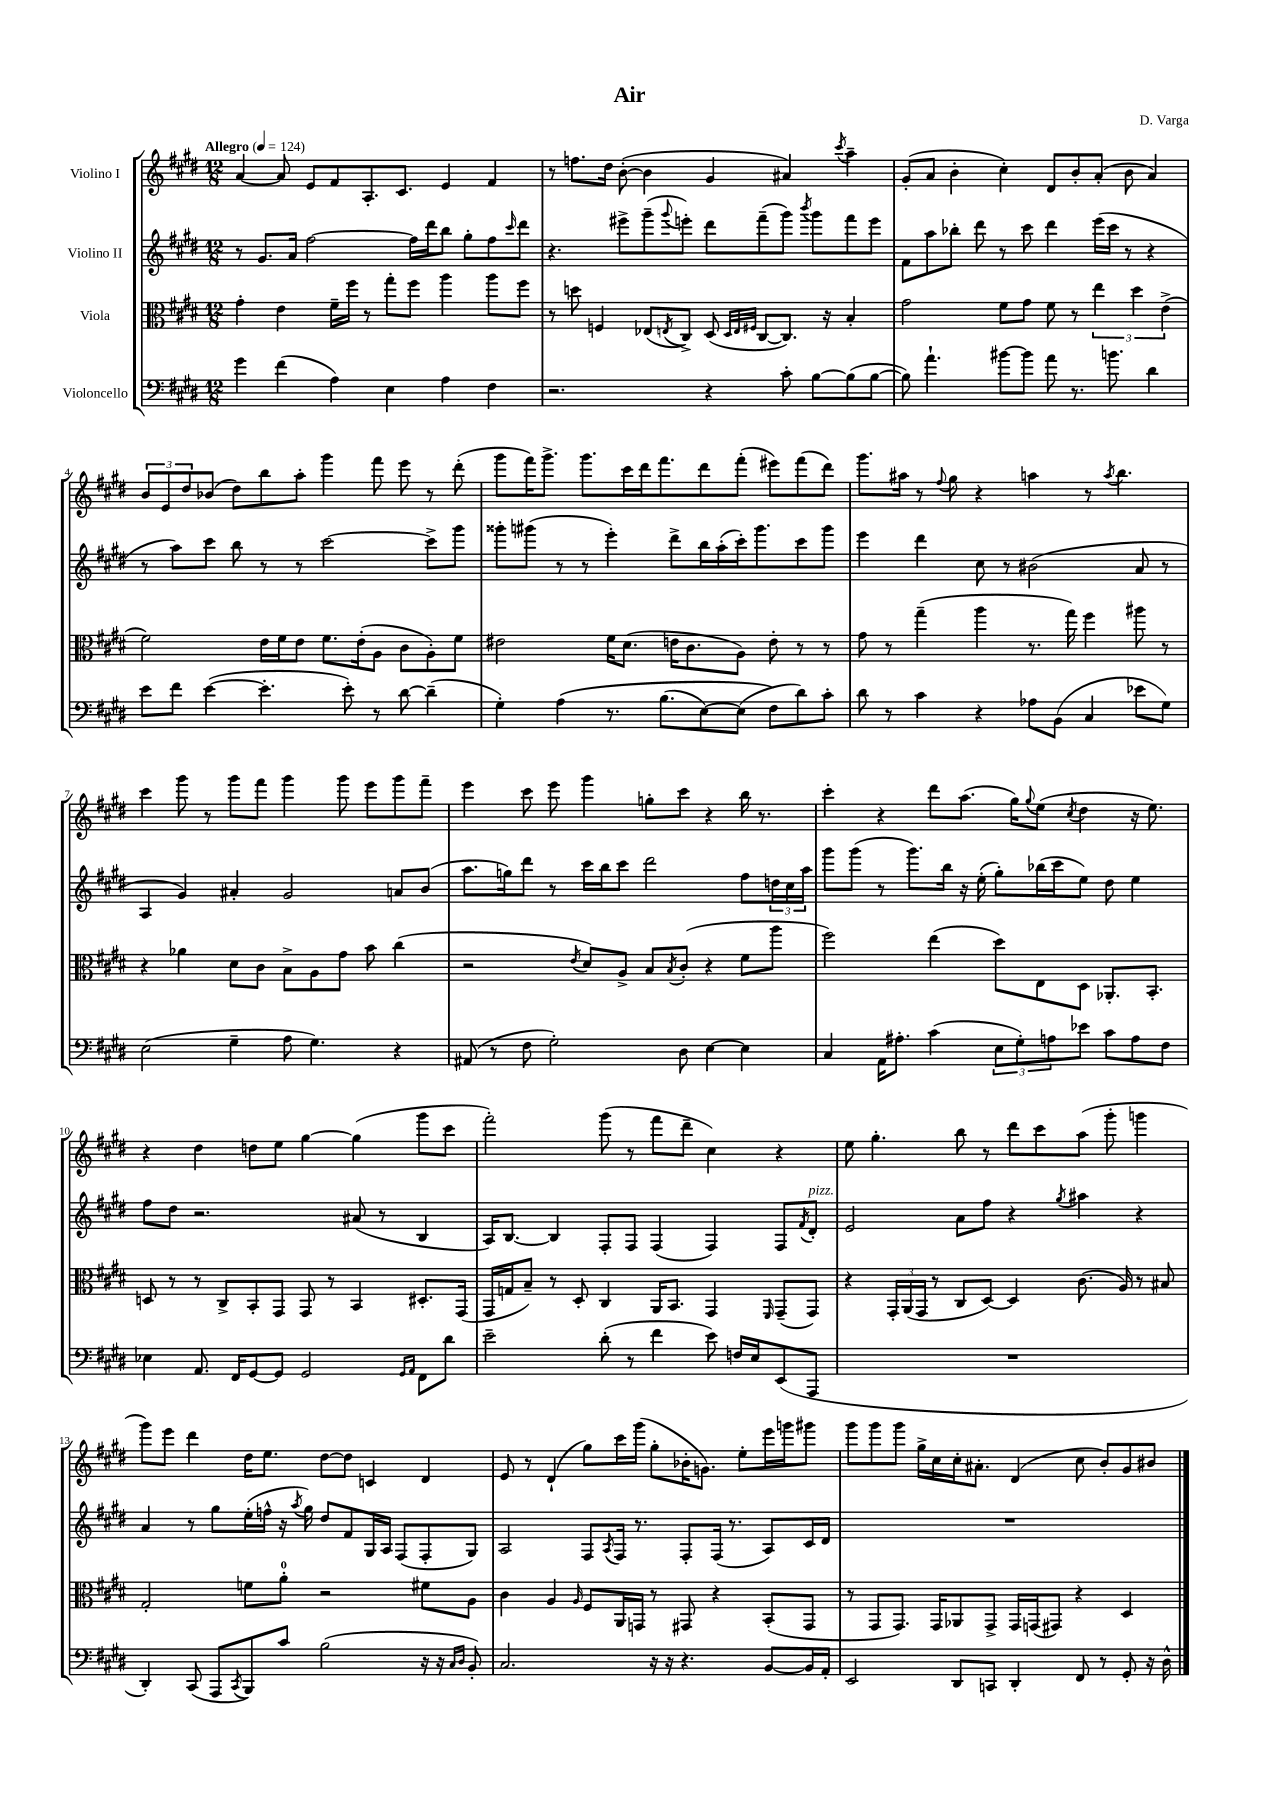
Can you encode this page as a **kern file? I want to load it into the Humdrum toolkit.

**kern	**kern	**kern	**kern
*part4	*part3	*part2	*part1
*staff4	*staff3	*staff2	*staff1
*I"Violoncello	*I"Viola	*I"Violino II	*I"Violino I
*clefF4	*clefC3	*clefG2	*clefG2
*k[f#c#g#d#]	*k[f#c#g#d#]	*k[f#c#g#d#]	*k[f#c#g#d#]
*M12/8	*M12/8	*M12/8	*M12/8
*MM124	*MM124	*MM124	*MM124
=1	=1	=1	=1
!	!	!	!LO:TX:a:B:t=Allegro
4g#\	4g#'\	8r	[4a/
.	.	8.g#/L	.
(4f#\	4e\	.	8a/]
.	.	16a/Jk	.
.	.	[2ff#\	8e/L
4A\)	16f#~\LL	.	8f#/
.	16ff#\JJ	.	.
.	8r	.	8.A'/
4E\	8gg#'\L	.	.
.	.	.	8.c#/J
.	8ff#\J	16ff#\LL]	.
.	.	16ddd#\J	.
4A\	4aa\	8bb\J	4e/
.	.	8gg#'\L	.
4F#\	8aa\L	8ff#\	4f#/
.	.	16qqccc#/	.
.	8ff#\J	8ddd#\J	.
=2	=2	=2	=2
2.r	8r	4.r	8r
.	8ddn\	.	8.ffn\L
.	4Fn/	.	.
.	.	.	16dd#\Jk
.	.	8eee#X^\L	([8b'\
.	(8E-X/L	(8ggg#~\	4b\]
.	8qEn/	8qqggg#/	.
.	8C#^/J)	8eeen'\J)	.
4r	(8D#/	8ddd#\L	4g#/
.	32qqD#/LLL	.	.
.	32qqE/	.	.
.	32qqF#X/JJJ	.	.
.	[8C#/L	(8fff#~\	.
8c#'\	8.C#/J])	8ggg#\J)	4a#X/)
.	.	8qbbb/	.
[8B\L	.	8ggg#\L	.
.	16r	.	.
.	.	.	8qccc#/
(8B\]	4B'/	8fff#\	4aa~\
[8B\J	.	8eee\J	.
=3	=3	=3	=3
8B\])	2g#\	8f#\L	(8g#'/L
4.a`\	.	8aa\	8a/J
.	.	8bb-X'\J	4b'\
.	.	8ddd#\	.
[8b#X\L	8f#\L	8r	4cc#'\)
8b#\J]	8g#\J	8ccc#\	.
8a\	8f#\	4ddd#\	8d#/L
8.r	8r	.	8b'/
.	6ee\	(16eee\LL	(8a'/J
8.bn\	.	16ccc#\JJ	.
.	.	8r	8b\
.	6dd#\	.	.
4d#\	.	4r	4a/)
.	(6e^\	.	.
!!LO:LB:g=z
=4	=4	=4	=4
8e\L	2f#\)	8r	12b/L
.	.	.	12e/
8f#\J	.	8aa\L)	.
.	.	.	12dd#/
([4e\	.	8ccc#\J	(8b-X/J
.	.	8bb\	8dd#\L)
4.e'\]	16e\LL	8r	8bb\
.	16f#\J	.	.
.	8e\J	8r	8aa'\J
.	8.f#\L	[2ccc#\	4ggg#\
8e'\)	.	.	.
.	(16e'\k	.	.
8r	8A\J	.	8fff#\
[8d#\	8c#\L	.	8eee\
(4d#~\]	8A'\)	8ccc#^\L]	8r
.	8f#\J	8ggg#\J	(8ddd#'\
=5	=5	=5	=5
4G#'\)	2e#X\	8ggg##X'\L	8ggg#\L
.	.	(8ggg#X\J	16fff#\K)
.	.	.	8.ggg#^\J
(4A\	.	8r	.
.	.	8r	8.ggg#\L
8.r	16f#\KL	4eee'\)	.
.	(8.d#\J	.	16ccc#\L
.	.	.	16ddd#\J
(8.B\L	.	.	8.fff#\
.	16en\KL	8ddd#^\L	.
.	8.c#\	.	.
[8E\)	.	16bb\L	8ddd#\
.	.	(16aa'\	.
(8E\J]	8A\J)	16ccc#'\J)	(8fff#'\J
.	.	8.ggg#\	.
8F#\L)	8e'\	.	8eee#X\L)
8d#\)	8r	8ccc#\	(8fff#\
8c#'\J	8r	8ggg#\J	8ddd#\J)
=6	=6	=6	=6
8d#\	8g#\	4eee\	8.ggg#\L
8r	8r	.	.
.	.	.	16aa#X\Jk
4c#\	(4gg#~\	4ddd#\	8r
.	.	.	8qqff#/
.	.	.	8gg#\
4r	4aa\	8cc#\	4r
.	.	8r	.
8A-X\L	8.r	(2b#X\	4aan\
(8BB\J	.	.	.
.	16gg#\)	.	.
4C#/	4ff#\	.	8r
.	.	.	8qaa/
.	.	.	4.bb\
8e-X\L	8aa#X\	8a/	.
8G#\J)	8r	8r	.
!!LO:LB:g=z
=7	=7	=7	=7
(2E\	4r	4A/	4ccc#\
.	4a-X\	4g#/)	8ggg#\
.	.	.	8r
4G#~\	8d#\L	4a#X'/	8ggg#\L
.	8c#\J	.	8fff#\J
8A\	8B^\L	2g#/	4ggg#\
4.G#\)	8A\	.	.
.	8g#\J	.	8ggg#\
.	8b\	.	8eee\L
4r	(4cc#\	8an/L	8ggg#\
.	.	(8b/J	8fff#~\J
=8	=8	=8	=8
(8AA#X/	2r	8.aa\L	4eee\
8r	.	.	.
.	.	16ggn\k)	.
8F#\	.	8ddd#\J	8ccc#\
2G#'\)	.	8r	8eee\
.	8qe/	.	.
.	8d#/L)	16ccc#\LL	4ggg#\
.	.	16bb\J	.
.	8A^/J	8ccc#\J	.
.	8B/L	2ddd#\	8ggn'\L
.	8qB/	.	.
8D#\	(8c#'/J	.	8ccc#\J
[4E\	4r	.	4r
4E\]	8f#\L	8ff#\L	16bb\
.	.	.	8.r
.	8aa\J	24ddn\L	.
.	.	24cc#\	.
.	.	24aa\JJ	.
=9	=9	=9	=9
4C#/	2ff#\)	8ggg#\L	4ccc#'\
.	.	(8ggg#\J	.
16AA\KL	.	8r	4r
8.A#X'\J	.	.	.
.	.	8.ggg#\L)	.
(4c#\	(4ee\	.	8ddd#\L
.	.	16bb\Jk	.
.	.	16r	(8.aa\J
.	.	(16ee'\	.
12E\L	8dd#\L)	8gg#'\L)	.
.	.	.	16gg#\KL)
12G#'\)	.	.	.
.	.	.	8qqgg#/
.	8E\	(16bb-X\L	(8ee\J
12An\	.	.	.
.	.	16ccc#\J	.
.	.	.	8qcc#/
8e-X\J	8D#\J	8ee\J)	4dd#\
8c#\L	8.AA-X'/L	8dd#\	.
8A\	.	4ee\	16r
.	8.BB'/J	.	8.ee\)
8F#\J	.	.	.
!!LO:LB:g=z
=10	=10	=10	=10
4E-X\	8Dn/	8ff#\L	4r
.	8r	8dd#\J	.
8.AA/	8r	2.r	4dd#\
.	8C#^/L	.	.
16FF#/KL	.	.	.
[8GG#/	8BB'/	.	8ddn\L
8GG#/J]	8GG#/J	.	8ee\J
2GG#/	8GG#/	.	[4gg#\
.	8r	.	.
.	4BB/	(8a#X/	(4gg#\]
.	.	8r	.
16qqGG#/LL	.	.	.
16qqAA/JJ	.	.	.
8FF#\L	8.D#X'/L	4B/	8ggg#\L
8d#\J	.	.	8ccc#\J
.	(16GG#/Jk	.	.
=11	=11	=11	=11
2e~\	16GG#/LL	16A/KL)	2fff#'\)
.	16Gn/J	[8.B/J	.
.	8B~/J)	.	.
.	8r	4B/]	.
.	8D#'/	.	.
(8d#'\	4C#/	8F#'/L	(8ggg#\
8r	.	8F#/J	8r
4f#\	16AA/KL	(4F#/	8fff#\L
.	8.BB/J	.	.
.	.	.	8ddd#~\J
8e\)	4GG#/	4F#/)	4cc#\)
16Fn/LL	.	.	.
16E/J	.	.	.
.	16qqFF#/	.	.
(8EE/	(8GG#~/L	8F#/L	4r
.	.	8qf#/	.
!	!	!LO:TX:a:i:t=pizz.	!
8AAA/J	8GG#/J)	8d#'/J	.
=12	=12	=12	=12
1.r	4r	2e/	8ee\
.	.	.	4.gg#'\
.	24GG#'/LL	.	.
.	(24AA/	.	.
.	24GG#/JJ	.	.
.	8r	.	.
.	8C#/L	8a\L	8bb\
.	[8D#/J)	8ff#\J	8r
.	4D#/]	4r	8ddd#\L
.	.	.	8ccc#\
.	.	8qgg#/	.
.	(8.c#\	4aa#X\	(8aa\J
.	.	.	8ggg#'\
.	16A/)	.	.
.	8r	4r	4gggn\
.	8B#X/	.	.
!!LO:LB:g=z
=13	=13	=13	=13
4DD#'/)	2G#'/	4a/	8ggg#\L)
.	.	.	8eee\J
(8CC#/	.	8r	4ddd#\
8AAA/L	.	8gg#\L	.
8qCC#/	.	.	.
8BBB/)	8fn\L	(16ee'\L	16dd#\KL
.	.	16ffn^^\JJ	8.ee\J
8c#/J	8a'\J	16r	.
.	.	8qaa/	.
.	.	16gg#\)	.
(2B\	2r	8dd#/L	[8dd#\L
.	.	8f#/	8dd#\J]
.	.	16G#/L	4cn/
.	.	16A/JJ	.
.	.	(8F#/L	.
16r	8f#X\L	8F#'/	4d#/
16r	.	.	.
16qqC#/LL	.	.	.
16qqD#/JJ	.	.	.
8BB'/)	8A\J	8G#/J)	.
=14	=14	=14	=14
2.C#/	4c#\	2A/	8e/
.	.	.	8r
.	4A/	.	(4d#`/
.	16qqA/	.	.
.	8F#/L	8F#/L	8gg#\L)
.	.	8qA/	.
.	16AA/L	16F#/Jk	16ccc#\L
.	16GGn/JJ	8.r	(16ggg#\JJ
16r	8r	.	8gg#'\L
16r	.	.	.
4.r	8GG#X/	8F#'/L	16b-X'\K
.	.	.	8.gn\J)
.	4r	(16F#/Jk	.
.	.	8.r	.
.	.	.	8ee'\L
[8BB/L	(8BB'/L	8A/L)	16eee\L
.	.	.	16gggn\J
16BB/L]	8GG#/J	16c#/L	8ggg#X\J
16AA'/JJ	.	16d#/JJ	.
=15	=15	=15	=15
2EE/	8r	1.r	8ggg#\L
.	8GG#/L	.	8ggg#\
.	8.GG#/J)	.	8ggg#\J
.	.	.	16gg#^\LL
.	16GG#/KL	.	16cc#\
8DD#/L	8AA-X/	.	16cc#'\J
.	.	.	8.a#X'\J
8CCn/J	8GG#^/J	.	.
4DD#'/	16GG#/LL	.	(4d#/
.	(16GGn/J	.	.
.	8GG#X/J)	.	.
8FF#/	4r	.	8cc#\
8r	.	.	8b'/L)
8GG#'/	4D#/	.	8g#/
16r	.	.	8b#X/J
16D#^^\	.	.	.
==	==	==	==
*-	*-	*-	*-
